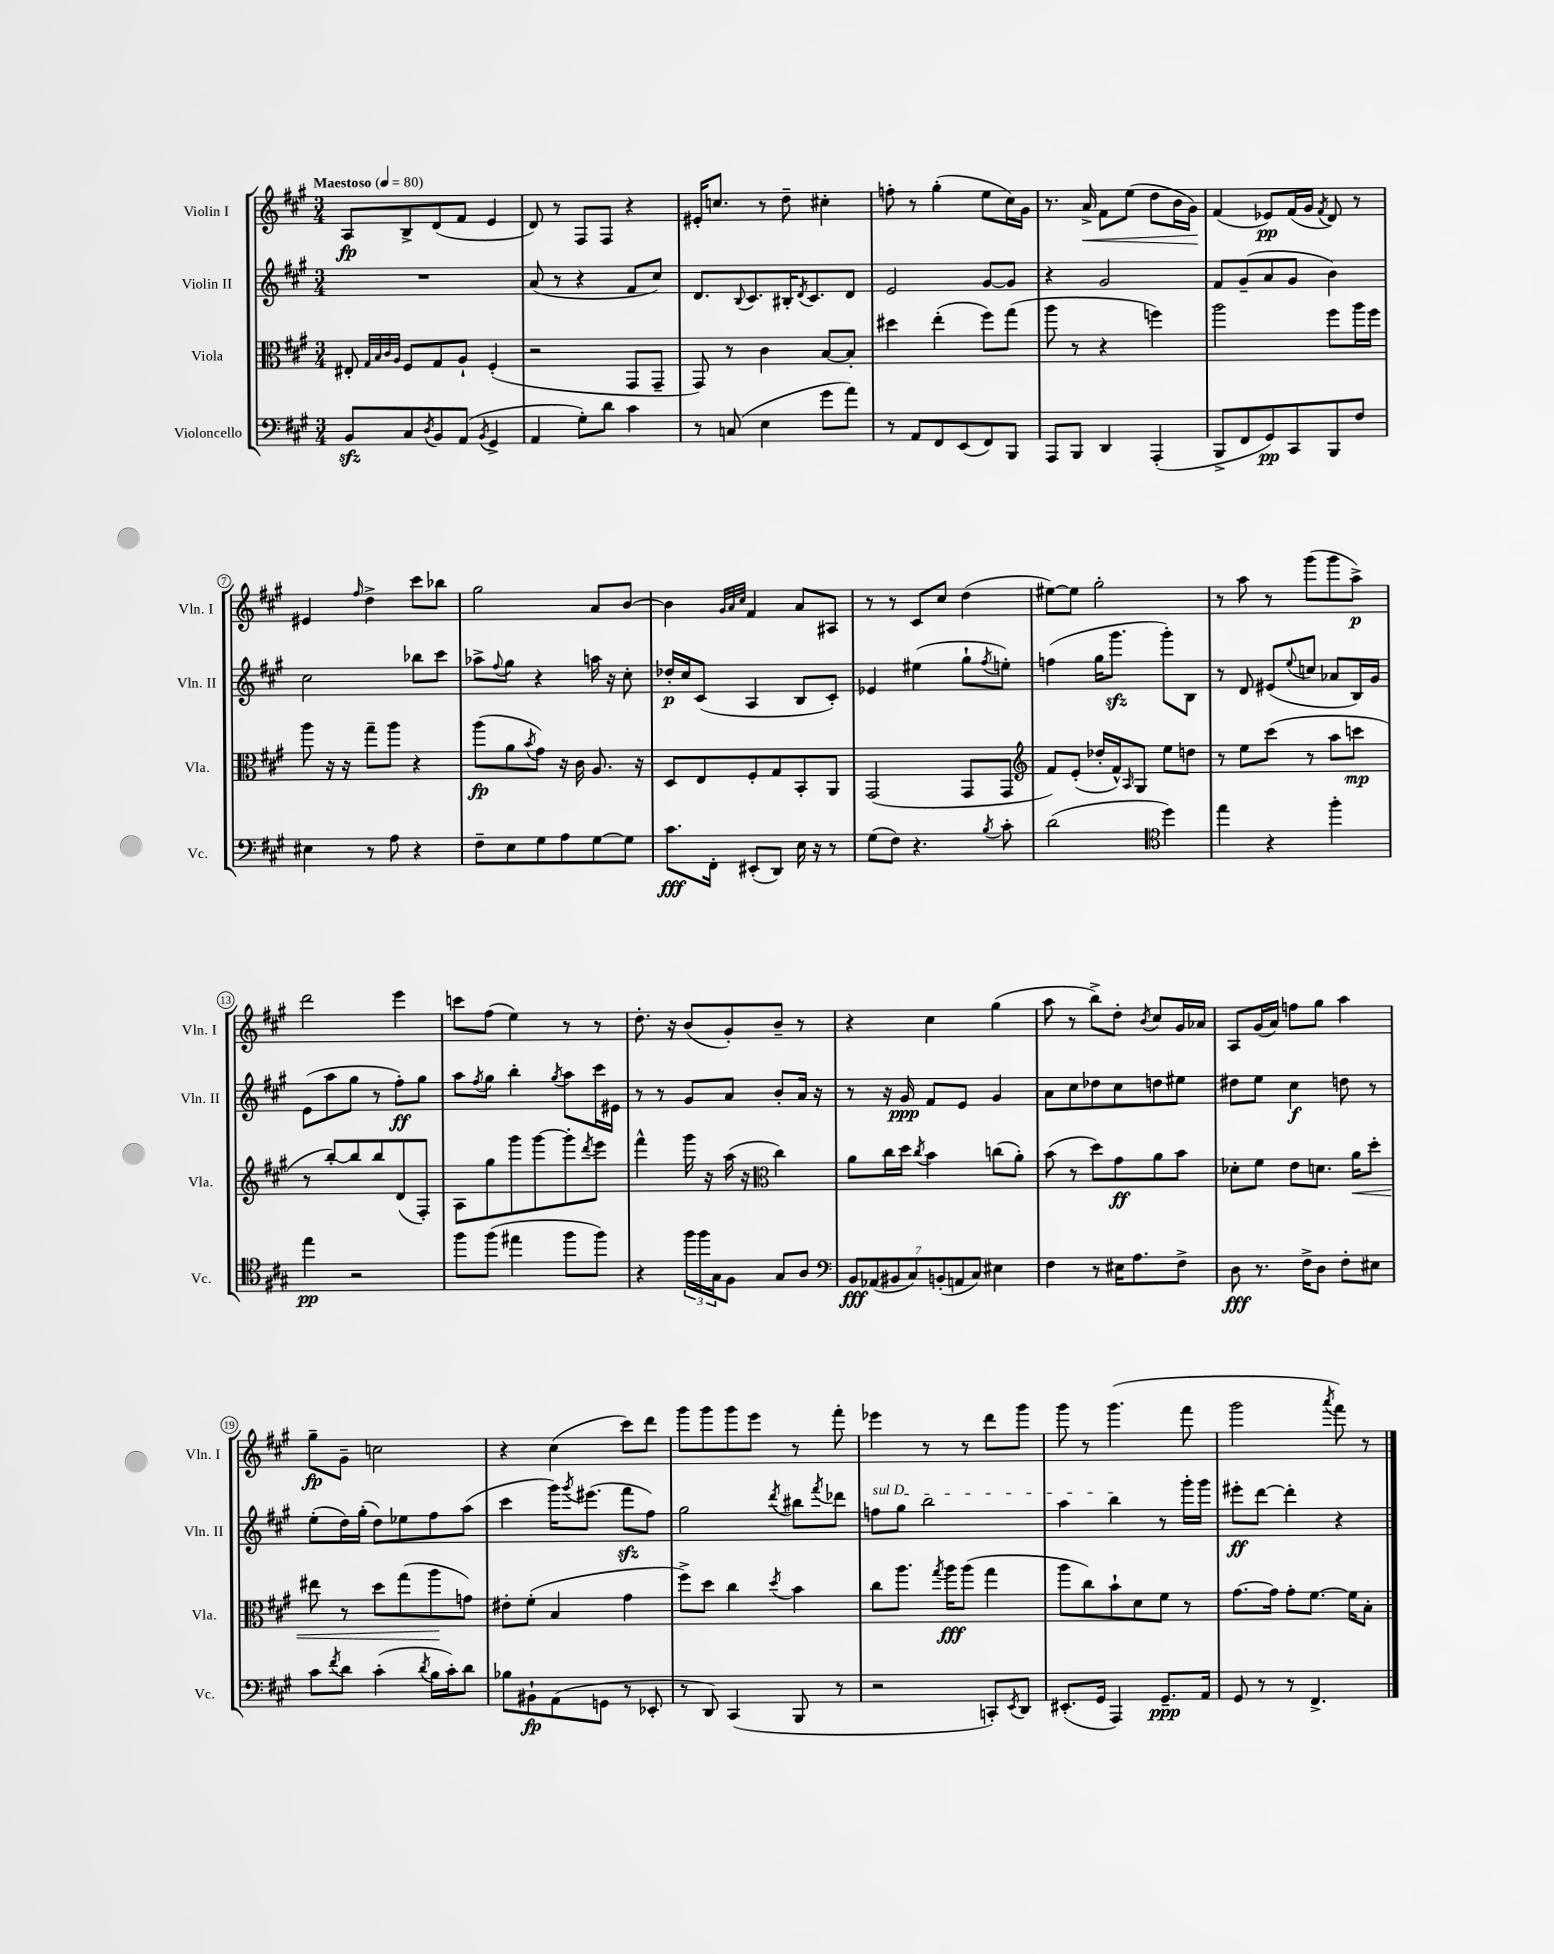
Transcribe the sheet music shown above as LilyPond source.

<<
\new StaffGroup <<
\new Staff = "s0" \with { instrumentName = "Violin I" shortInstrumentName = "Vln. I" } {
    \clef treble \key a \major \numericTimeSignature \time 3/4 \tempo "Maestoso" 4 = 80
    a8\fp b8-> d'8( fis'8 e'4 |
    d'8) r8 fis8 fis8 r4 |
    eis'16-. c''8. r8 d''8-- cis''4-. |
    f''8-. r8 gis''4-.( e''8 cis''16) gis'16 |
    r8. a'16->\< fis'8 e''8( d''8 b'16 gis'16\!) |
    fis'4( ees'8\pp) fis'16( gis'16 \acciaccatura { fis'8 } d'8) r8 |
    eis'4 \grace { fis''16 } d''4-> cis'''8 bes''8 |
    gis''2 a'8 b'8~ |
    b'4 \grace { gis'32 a'32 cis''32 } fis'4 a'8 ais8 |
    r8 r8 cis'8 cis''8 d''4( |
    eis''8~) eis''8 gis''2-. |
    r8 a''8 r8 gis'''8( gis'''8 a''8->\p) |
    d'''2 e'''4 |
    c'''8 fis''8( e''4) r8 r8 |
    d''8.-. r16 b'8( gis'8-.) b'8-- r8 |
    r4 cis''4 gis''4( |
    a''8 r8 b''8->) d''8-. \acciaccatura { b'8 } cis''8 gis'16 aes'16 |
    a8 gis'16( a'16) f''8 gis''8 a''4 |
    gis''8--\fp gis'8-- c''2 |
    r4 cis''4( cis'''8) d'''8 |
    gis'''8 gis'''8 gis'''8 e'''8 r8 fis'''8-. |
    ees'''4 r8 r8 d'''8 gis'''8 |
    gis'''8 r8 gis'''4.( fis'''8 |
    gis'''2 \acciaccatura { a'''8 } fis'''8) r8 \bar "|." |
}
\new Staff = "s1" \with { instrumentName = "Violin II" shortInstrumentName = "Vln. II" } {
    \clef treble \key a \major \numericTimeSignature \time 3/4
    R2. |
    a'8( r8 r4 fis'8 cis''8) |
    d'8. \appoggiatura { b8 } cis'8. bis16-. \acciaccatura { d'8 } cis'8. d'8 |
    e'2 gis'8~ gis'8 |
    r4 gis'2 |
    fis'8 gis'8--( a'8 gis'8 b'4) |
    cis''2 bes''8 cis'''8 |
    aes''8-> \appoggiatura { fis''8 } gis''8 r4 a''16 r16 cis''8-. |
    des''16-.\p cis''16 cis'8( a4 b8 cis'8-.) |
    ees'4 eis''4( gis''8-! \acciaccatura { fis''8 } e''8-.) |
    f''4( gis''16 gis'''8.\sfz gis'''8-.) b8 |
    r8 d'8 eis'8( \appoggiatura { e''8 } c''8 aes'8 b16) gis'16 |
    e'8( a''8 gis''8 r8 fis''8-.\ff) gis''8 |
    a''8 \acciaccatura { fis''8 } gis''8 b''4-. \acciaccatura { gis''8 } a''8 cis'''16 eis'16 |
    r8 r8 gis'8 a'8 b'8-. a'16 r16 |
    r8 r16 gis'16\ppp fis'8 e'8 gis'4 |
    a'8 cis''8 des''8 cis''8 d''8 eis''8 |
    dis''8 e''8 cis''4\f d''8 r8 |
    e''8-.( d''16) gis''16-.( d''8) ees''8 fis''8 a''8( |
    cis'''4 gis'''16) \acciaccatura { gis'''8 } eis'''8.( fis'''8\sfz fis''8) |
    gis''2 \acciaccatura { d'''8 } bis''8 \acciaccatura { fis'''8 } des'''8 |
    \once \override TextSpanner.bound-details.left.text = \markup { \italic "sul D" } f''8\startTextSpan gis''8 b''2 |
    a''4 b''4\stopTextSpan r8 gis'''16-. gis'''16 |
    eis'''8-.\ff d'''8~ d'''4-. r4 \bar "|." |
}
\new Staff = "s2" \with { instrumentName = "Viola" shortInstrumentName = "Vla." } {
    \clef alto \key a \major \numericTimeSignature \time 3/4
    eis8-. \grace { gis32 b32 cis'32 a32 } fis8 gis8 a8-! fis4-.( |
    r2 gis,8 gis,8-- |
    gis,8) r8 cis'4 b8~ b8-. |
    dis''4 e''4-.( fis''8) gis''8( |
    a''8 r8 r4 f''4) |
    a''2 fis''8 a''16 fis''16 |
    a''8 r16 r16 gis''8-- a''8 r4 |
    a''8\fp( a'8 \acciaccatura { b'8 } gis'8) r16 cis'16 a8. r16 |
    d8 e8 fis8-. gis8 b,8-. a,8 |
    gis,2( gis,8 gis,8 |
    \clef treble fis'8) e'8-.( des''16-. fis'16-^) \grace { a16 } gis8 e''8 d''8 |
    r8 e''8 cis'''8( r8 a''8 c'''8\mp |
    r8 b''8~-.) b''8 b''8 d'8( fis8-.) |
    a8 gis''8 gis'''8 gis'''8~ gis'''8-. \acciaccatura { d'''8 } e'''8 |
    fis'''4-^ gis'''16 r16 a''16( r16 \clef alto cis''4) |
    a'8 cis''16 d''16 \acciaccatura { cis''8 } b'4 c''8( a'8-.) |
    b'8( r8 d''8) gis'8\ff a'8 b'8 |
    des'8-. fis'8 e'8 d'8. a'16\< d''8-. |
    eis''8 r8 d''8 gis''8( a''8\! g'8) |
    eis'8-. fis'8-.( b4 gis'4 |
    fis''8->) d''8 cis''4 \acciaccatura { d''8 } b'4 |
    cis''8 a''8. \acciaccatura { gis''8 } a''16\fff a''8( gis''4 |
    a''8 cis''8) b'8-! d'8 fis'8 r8 |
    gis'8.~ gis'16 gis'8-. fis'8.~ fis'16 b8-. \bar "|." |
}
\new Staff = "s3" \with { instrumentName = "Violoncello" shortInstrumentName = "Vc." } {
    \clef bass \key a \major \numericTimeSignature \time 3/4
    b,8\sfz cis8 \acciaccatura { d8 } b,8 a,8( \acciaccatura { b,8 } gis,4-> |
    a,4 gis8-.) d'8 cis'4 |
    r8 c8( e4 gis'8 a'8) |
    r8 a,8 fis,8 e,8( fis,8) b,,8 |
    a,,8 b,,8 d,4 a,,4-.( |
    b,,8-> fis,8 gis,8\pp) cis,8 b,,8 fis8 |
    eis4 r8 a8 r4 |
    fis8-- e8 gis8 a8 gis8~ gis8 |
    cis'8.\fff fis,16-. eis,8-.( d,8) e16 r16 r8 |
    gis8( fis8) r4. \acciaccatura { b8 } cis'8-. |
    d'2( \clef tenor d''4) |
    e''4 r4 fis''4-. |
    e''4\pp r2 |
    fis''8 fis''8( eis''4 fis''8 fis''8) |
    r4 \tuplet 3/2 { fis''16 fis''16 gis16 } fis8 gis8 a8 |
    \clef bass \tuplet 7/4 { b,8\fff aes,8( bis,8 cis8) b,8-.( a,8 cis8) } eis4 |
    fis4 r8 eis16 a8. fis8-> |
    d8\fff r8. fis16-> d8 fis8-. eis8 |
    cis'8 \acciaccatura { fis'8 } d'8 cis'4-.( \acciaccatura { d'8 } b16 cis'16-.) d'8 |
    bes8 bis,8-!\fp a,8( g,8 r8 ees,8-. |
    r8 d,8) cis,4( b,,8 r8 |
    r2 c,8-.) \acciaccatura { e,8 } d,8 |
    eis,8.-.( gis,16 a,,4) gis,8.--\ppp a,16 |
    gis,8 r8 r8 fis,4.-> \bar "|." |
}
>>
>>
\layout { \context { \Score \override BarNumber.stencil = #(make-stencil-circler 0.1 0.3 ly:text-interface::print) } }
